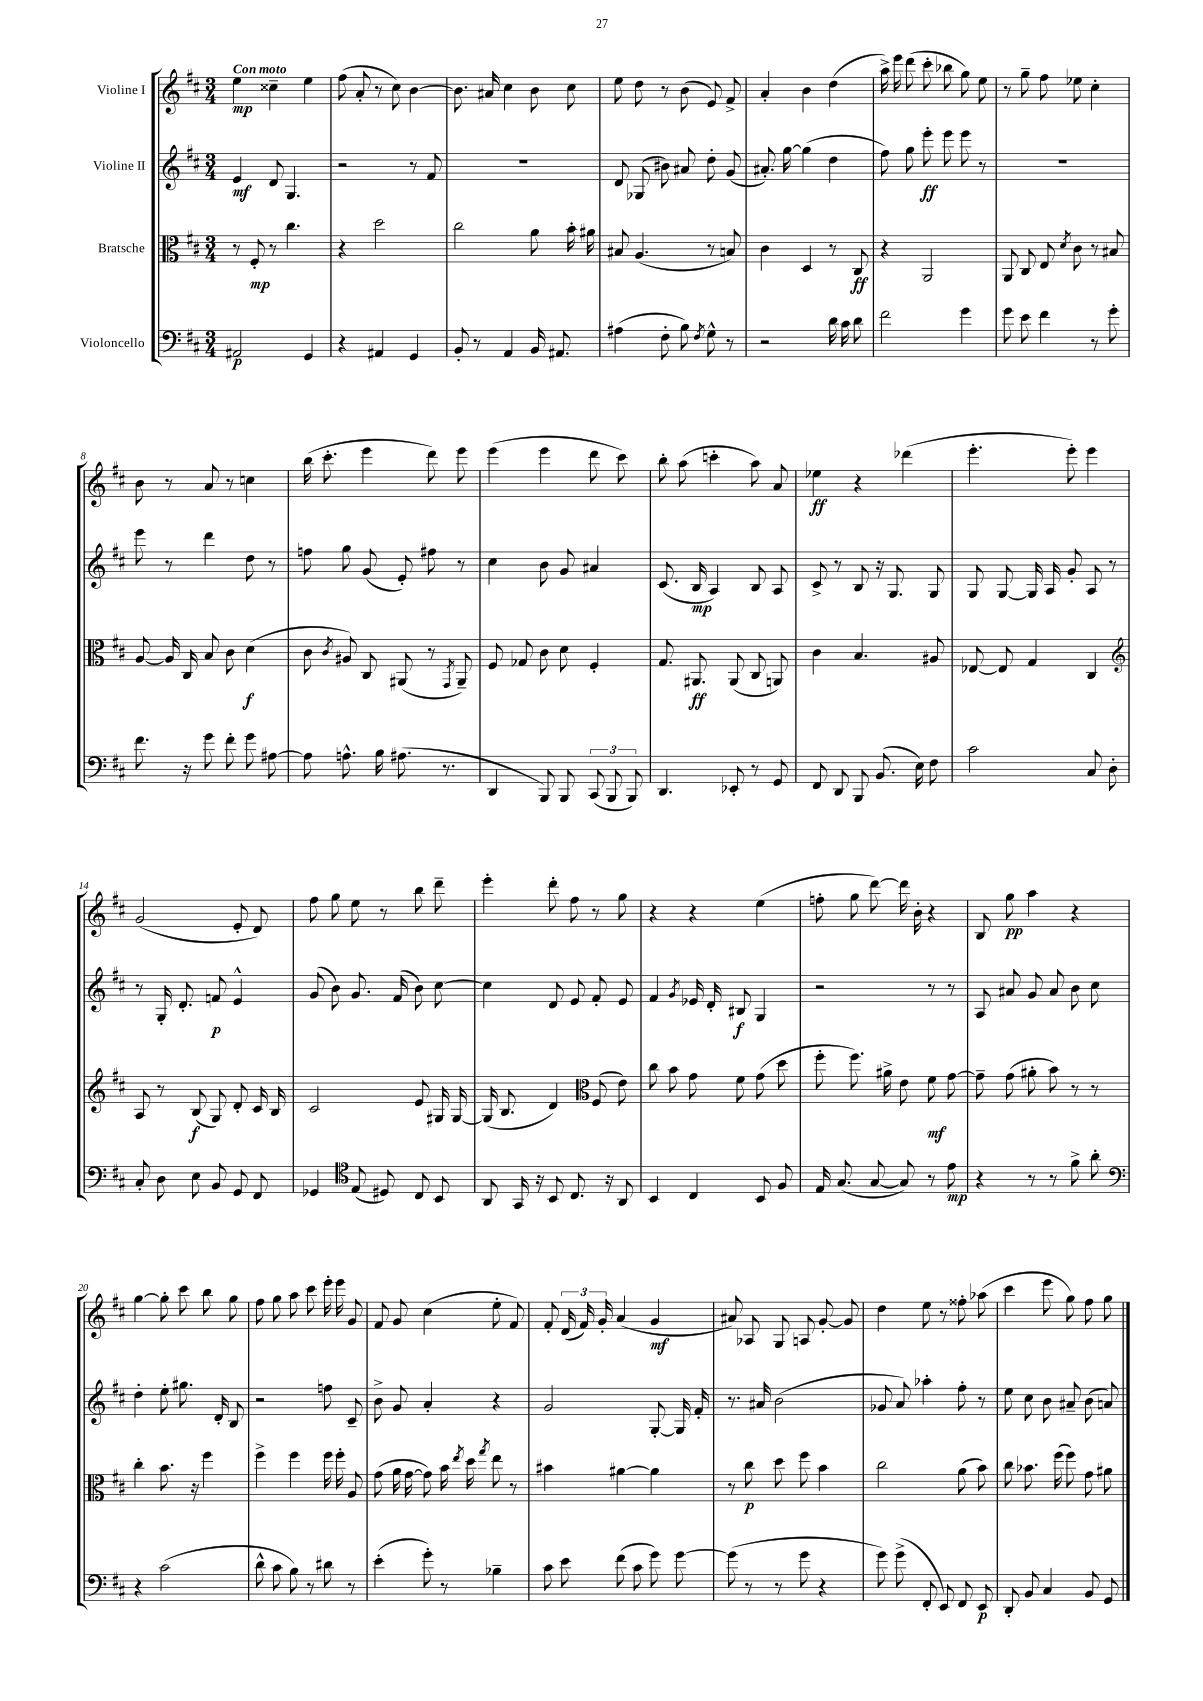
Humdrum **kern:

**kern	**dynam	**kern	**dynam	**kern	**dynam	**kern	**dynam
*part4	*part4	*part3	*part3	*part2	*part2	*part1	*part1
*staff4	*staff4	*staff3	*staff3	*staff2	*staff2	*staff1	*staff1
*I"Violoncello	*	*I"Bratsche	*	*I"Violine II	*	*I"Violine I	*
*clefF4	*	*clefC3	*	*clefG2	*	*clefG2	*
*k[f#c#]	*	*k[f#c#]	*	*k[f#c#]	*	*k[f#c#]	*
*M3/4	*	*M3/4	*	*M3/4	*	*M3/4	*
=1	=1	=1	=1	=1	=1	=1	=1
!	!	!	!	!	!	!LO:TX:a:B:t=Con moto	!
2AA#X/	p	8r	.	4e/	mf	4ee\	mp
.	.	8F#'/	mp	.	.	.	.
.	.	8r	.	8d/	.	4cc##X~\	.
.	.	4.cc#\	.	4.G/	.	.	.
4GG/	.	.	.	.	.	4ee\	.
=2	=2	=2	=2	=2	=2	=2	=2
4r	.	4r	.	2r	.	(8ff#\	.
.	.	.	.	.	.	8a'/	.
4AA#X/	.	2dd\	.	.	.	8r	.
.	.	.	.	.	.	8cc#\)	.
4GG/	.	.	.	8r	.	[4b\	.
.	.	.	.	8f#/	.	.	.
=3	=3	=3	=3	=3	=3	=3	=3
8BB'/	.	2cc#\	.	2.r	.	8.b\]	.
8r	.	.	.	.	.	.	.
.	.	.	.	.	.	16a#X/	.
4AA/	.	.	.	.	.	4cc#\	.
16BB/	.	8a\	.	.	.	8b\	.
8.AA#X/	.	.	.	.	.	.	.
.	.	16b'\	.	.	.	8cc#\	.
.	.	16a#X\	.	.	.	.	.
=4	=4	=4	=4	=4	=4	=4	=4
(4A#X\	.	8B#X/	.	8d/	.	8ee\	.
.	.	(4.A/	.	(8G-X/	.	8dd\	.
8F#'\	.	.	.	8b#X\)	.	8r	.
8B\)	.	.	.	8a#X/	.	(8b\	.
8qF#/	.	.	.	.	.	.	.
8G^^\	.	8r	.	8dd'\	.	8e/)	.
8r	.	8Bn/)	.	(8g/	.	8f#^/	.
=5	=5	=5	=5	=5	=5	=5	=5
2r	.	4c#\	.	8.a#X'/)	.	4a'/	.
.	.	.	.	[16gg\	.	.	.
.	.	4D/	.	(4gg\]	.	4b\	.
16d\	.	8r	.	4dd\	.	(4dd\	.
16c#\	.	.	.	.	.	.	.
8d\	.	8C#/	ff	.	.	.	.
=6	=6	=6	=6	=6	=6	=6	=6
2f#\	.	4r	.	8ff#\)	.	16aa^\)	.
.	.	.	.	.	.	16eee\	.
.	.	.	.	8gg\	.	(8ddd\	.
.	.	2AA/	.	8eee'\	ff	8ccc#'\	.
.	.	.	.	8eee\	.	8bb-X\	.
4g\	.	.	.	8eee\	.	8gg\)	.
.	.	.	.	8r	.	8ee\	.
=7	=7	=7	=7	=7	=7	=7	=7
8g\	.	8AA/	.	2.r	.	8r	.
8e\	.	8C#/	.	.	.	8gg~\	.
4f#\	.	8E/	.	.	.	8ff#\	.
.	.	8qd/	.	.	.	.	.
.	.	8c#\	.	.	.	8ee-X\	.
8r	.	8r	.	.	.	4cc#'\	.
8g'\	.	8B#X/	.	.	.	.	.
!!LO:LB:g=z
=8	=8	=8	=8	=8	=8	=8	=8
8.f#\	.	[8A/	.	8eee\	.	8b\	.
.	.	16A/]	.	8r	.	8r	.
16r	.	16C#/	.	.	.	.	.
8g\	.	8B/	.	4ddd\	.	8a/	.
8f#'\	.	8c#\	.	.	.	8r	.
8g\	.	(4d\	f	8dd\	.	4ccn\	.
[8A#X\	.	.	.	8r	.	.	.
=9	=9	=9	=9	=9	=9	=9	=9
8A#\]	.	8c#\	.	8ffn\	.	(16bb\	.
.	.	.	.	.	.	8.ccc#'\	.
.	.	8qc#/	.	.	.	.	.
8.An^^\	.	8A#X/)	.	8gg\	.	.	.
.	.	8C#/	.	(8g/	.	4eee\	.
16B\	.	.	.	.	.	.	.
(8.A#X\	.	(8AA#X/	.	8e'/)	.	.	.
.	.	8r	.	8ff#X\	.	8ddd\)	.
8.r	.	.	.	.	.	.	.
.	.	8qGG/	.	.	.	.	.
.	.	8AA#~/)	.	8r	.	8eee\	.
=10	=10	=10	=10	=10	=10	=10	=10
4DD/	.	8F#/	.	4cc#\	.	(4eee\	.
.	.	8G-X/	.	.	.	.	.
8BBB/)	.	8c#\	.	8b\	.	4eee\	.
8BBB/	.	8d\	.	8g/	.	.	.
(12CC#/	.	4F#'/	.	4a#X/	.	8ddd\	.
12BBB/	.	.	.	.	.	.	.
.	.	.	.	.	.	8ccc#\)	.
12BBB/)	.	.	.	.	.	.	.
=11	=11	=11	=11	=11	=11	=11	=11
4.DD/	.	8.G/	.	(8.c#/	.	8bb'\	.
.	.	.	.	.	.	(8aa\	.
.	.	8.AA#X/	ff	16B/	mp	.	.
.	.	.	.	4A/)	.	4cccn'\	.
8EE-X'/	.	(8AA#/	.	.	.	.	.
8r	.	8C#/	.	8B/	.	8aa\)	.
8GG/	.	8AAn/)	.	8A/	.	8a/	.
=12	=12	=12	=12	=12	=12	=12	=12
8FF#/	.	4c#\	.	8c#^/	.	4ee-X\	ff
8DD/	.	.	.	8r	.	.	.
8BBB/	.	4.B/	.	8B/	.	4r	.
(8.BB/	.	.	.	16r	.	.	.
.	.	.	.	8.G/	.	.	.
.	.	.	.	.	.	(4ddd-X\	.
16E\)	.	.	.	.	.	.	.
8F#\	.	8A#X/	.	8G/	.	.	.
=13	=13	=13	=13	=13	=13	=13	=13
2c#\	.	[8E-X/	.	8G/	.	4.eee'\	.
.	.	8E-/]	.	[8G/	.	.	.
.	.	4G/	.	16G/]	.	.	.
.	.	.	.	16A/	.	.	.
.	.	.	.	8g'/	.	8eee'\)	.
8C#/	.	4C#/	.	8A/	.	4eee\	.
8D'\	.	.	.	8r	.	.	.
!!LO:LB:g=z
=14	=14	=14	=14	=14	=14	=14	=14
*	*	*clefG2	*	*	*	*	*
8C#'/	.	8A/	.	8r	.	(2g/	.
8D\	.	8r	.	16G'/	.	.	.
.	.	.	.	8.d'/	.	.	.
8E\	.	(8B/	f	.	.	.	.
8BB/	.	8G/)	.	8fn/	p	.	.
8GG/	.	8d'/	.	4e^^/	.	8e'/	.
8FF#/	.	16c#/	.	.	.	8d/)	.
.	.	16B/	.	.	.	.	.
=15	=15	=15	=15	=15	=15	=15	=15
4GG-X/	.	2c#/	.	(8g/	.	8ff#\	.
.	.	.	.	8b\)	.	8gg\	.
*clefC4	*	*	*	*	*	*	*
(8E/	.	.	.	8.g/	.	8ee\	.
8D#X/)	.	.	.	.	.	8r	.
.	.	.	.	(16f#/	.	.	.
8C#/	.	8e/	.	8b\)	.	8bb\	.
8BB/	.	16G#X/	.	[8cc#\	.	8ddd~\	.
.	.	[16G#/	.	.	.	.	.
=16	=16	=16	=16	=16	=16	=16	=16
8AA/	.	(16G#/]	.	4cc#\]	.	4eee'\	.
.	.	8.B/	.	.	.	.	.
16GG/	.	.	.	.	.	.	.
16r	.	.	.	.	.	.	.
8BB/	.	4d/)	.	8d/	.	8ddd'\	.
8.C#/	.	.	.	8e/	.	8ff#\	.
*	*	*clefC3	*	*	*	*	*
.	.	(8F#/	.	8f#'/	.	8r	.
16r	.	.	.	.	.	.	.
8AA/	.	8e\)	.	8e/	.	8gg\	.
=17	=17	=17	=17	=17	=17	=17	=17
4BB/	.	8cc#\	.	4f#/	.	4r	.
.	.	8b\	.	.	.	.	.
.	.	.	.	8qg/	.	.	.
4C#/	.	8g\	.	16e-X/	.	4r	.
.	.	.	.	16d'/	.	.	.
.	.	8f#\	.	8B#X/	f	.	.
8BB/	.	(8g\	.	4G/	.	(4ee\	.
8F#/	.	8dd\	.	.	.	.	.
=18	=18	=18	=18	=18	=18	=18	=18
16E/	.	8ff#'\	.	2r	.	8ffn'\	.
(8.G/	.	.	.	.	.	.	.
.	.	8.ff#\)	.	.	.	8gg\	.
[8G/	.	.	.	.	.	[8ddd\)	.
.	.	16a#X^\	.	.	.	.	.
8G/])	.	8e\	.	.	.	16ddd\]	.
.	.	.	.	.	.	16b'\	.
8r	.	8f#\	mf	8r	.	4r	.
8e\	mp	[8g\	.	8r	.	.	.
=19	=19	=19	=19	=19	=19	=19	=19
4r	.	8g~\]	.	8A/	.	8B/	.
.	.	(8g\	.	8a#X/	.	8gg\	pp
8r	.	8a#X'\	.	8g/	.	4aa\	.
8r	.	8b\)	.	8a#/	.	.	.
8f#^\	.	8r	.	8b\	.	4r	.
8a'\	.	8r	.	8cc#\	.	.	.
!!LO:LB:g=z
=20	=20	=20	=20	=20	=20	=20	=20
*clefF4	*	*	*	*	*	*	*
4r	.	4cc#'\	.	4dd'\	.	[4gg\	.
(2c#\	.	8.b\	.	8ee'\	.	8gg'\]	.
.	.	.	.	8.gg#X\	.	8ccc#\	.
.	.	16r	.	.	.	.	.
.	.	4ff#\	.	.	.	8bb\	.
.	.	.	.	16d'/	.	.	.
.	.	.	.	8B/	.	8gg\	.
=21	=21	=21	=21	=21	=21	=21	=21
8d^^\	.	4ff#^\	.	2r	.	8ff#\	.
8c#\	.	.	.	.	.	8gg\	.
8B\)	.	4ff#\	.	.	.	8aa\	.
8r	.	.	.	.	.	8ccc#\	.
8d#X\	.	16ff#\	.	8ffn\	.	16eee'\	.
.	.	16ff#'\	.	.	.	16eee\	.
8r	.	8A/	.	8c#~/	.	8g/	.
=22	=22	=22	=22	=22	=22	=22	=22
(4e'\	.	(8g\	.	8b^\	.	8f#/	.
.	.	16a\	.	8g/	.	8g/	.
.	.	[16g\	.	.	.	.	.
8g'\)	.	8g\])	.	4a'/	.	(4cc#\	.
8r	.	16b\	.	.	.	.	.
.	.	8qee/	.	.	.	.	.
.	.	16dd\	.	.	.	.	.
.	.	8qgg/	.	.	.	.	.
4B-X~\	.	8ee\	.	4r	.	8ee'\	.
.	.	8r	.	.	.	8f#/)	.
=23	=23	=23	=23	=23	=23	=23	=23
8c#\	.	4b#X\	.	2g/	.	8f#'/	.
8e\	.	.	.	.	.	(24d/	.
.	.	.	.	.	.	24f#/)	.
.	.	.	.	.	.	24g'/	.
(8f#\	.	[4a#X\	.	.	.	(4a/	.
8c#\	.	.	.	.	.	.	.
8g\)	.	4a#\]	.	[8G'/	.	4g/	mf
[8g\	.	.	.	16G/]	.	.	.
.	.	.	.	16f#'/	.	.	.
=24	=24	=24	=24	=24	=24	=24	=24
(8g\]	.	8r	.	8.r	.	8a#X/)	.
8r	.	8cc#\	p	.	.	8A-X/	.
.	.	.	.	16a#X/	.	.	.
8r	.	8dd\	.	(2b\	.	8G/	.
8g\	.	8ff#\	.	.	.	8An/	.
4r	.	4b\	.	.	.	[8g'/	.
.	.	.	.	.	.	8g/]	.
=25	=25	=25	=25	=25	=25	=25	=25
8g\)	.	2cc#\	.	8g-X/	.	4dd\	.
(8g^\	.	.	.	8a/)	.	.	.
8FF#'/	.	.	.	4aa-X'\	.	8ee\	.
8EE/)	.	.	.	.	.	8r	.
8FF#/	.	(8a\	.	8ff#'\	.	8ff##X'\	.
8EE/	p	8b\)	.	8r	.	(8aa-X\	.
=26	=26	=26	=26	=26	=26	=26	=26
8DD'/	.	8cc#\	.	8ee\	.	4ccc#\	.
8BB/	.	8.b-X\	.	8cc#\	.	.	.
4C#/	.	.	.	8b\	.	8eee\	.
.	.	(16ff#\	.	.	.	.	.
.	.	8ff#\)	.	8a#X~/	.	8gg\)	.
8BB/	.	8g\	.	(8b\	.	8ff#\	.
8GG/	.	8a#X\	.	8an/)	.	8gg\	.
==	==	==	==	==	==	==	==
*-	*-	*-	*-	*-	*-	*-	*-
